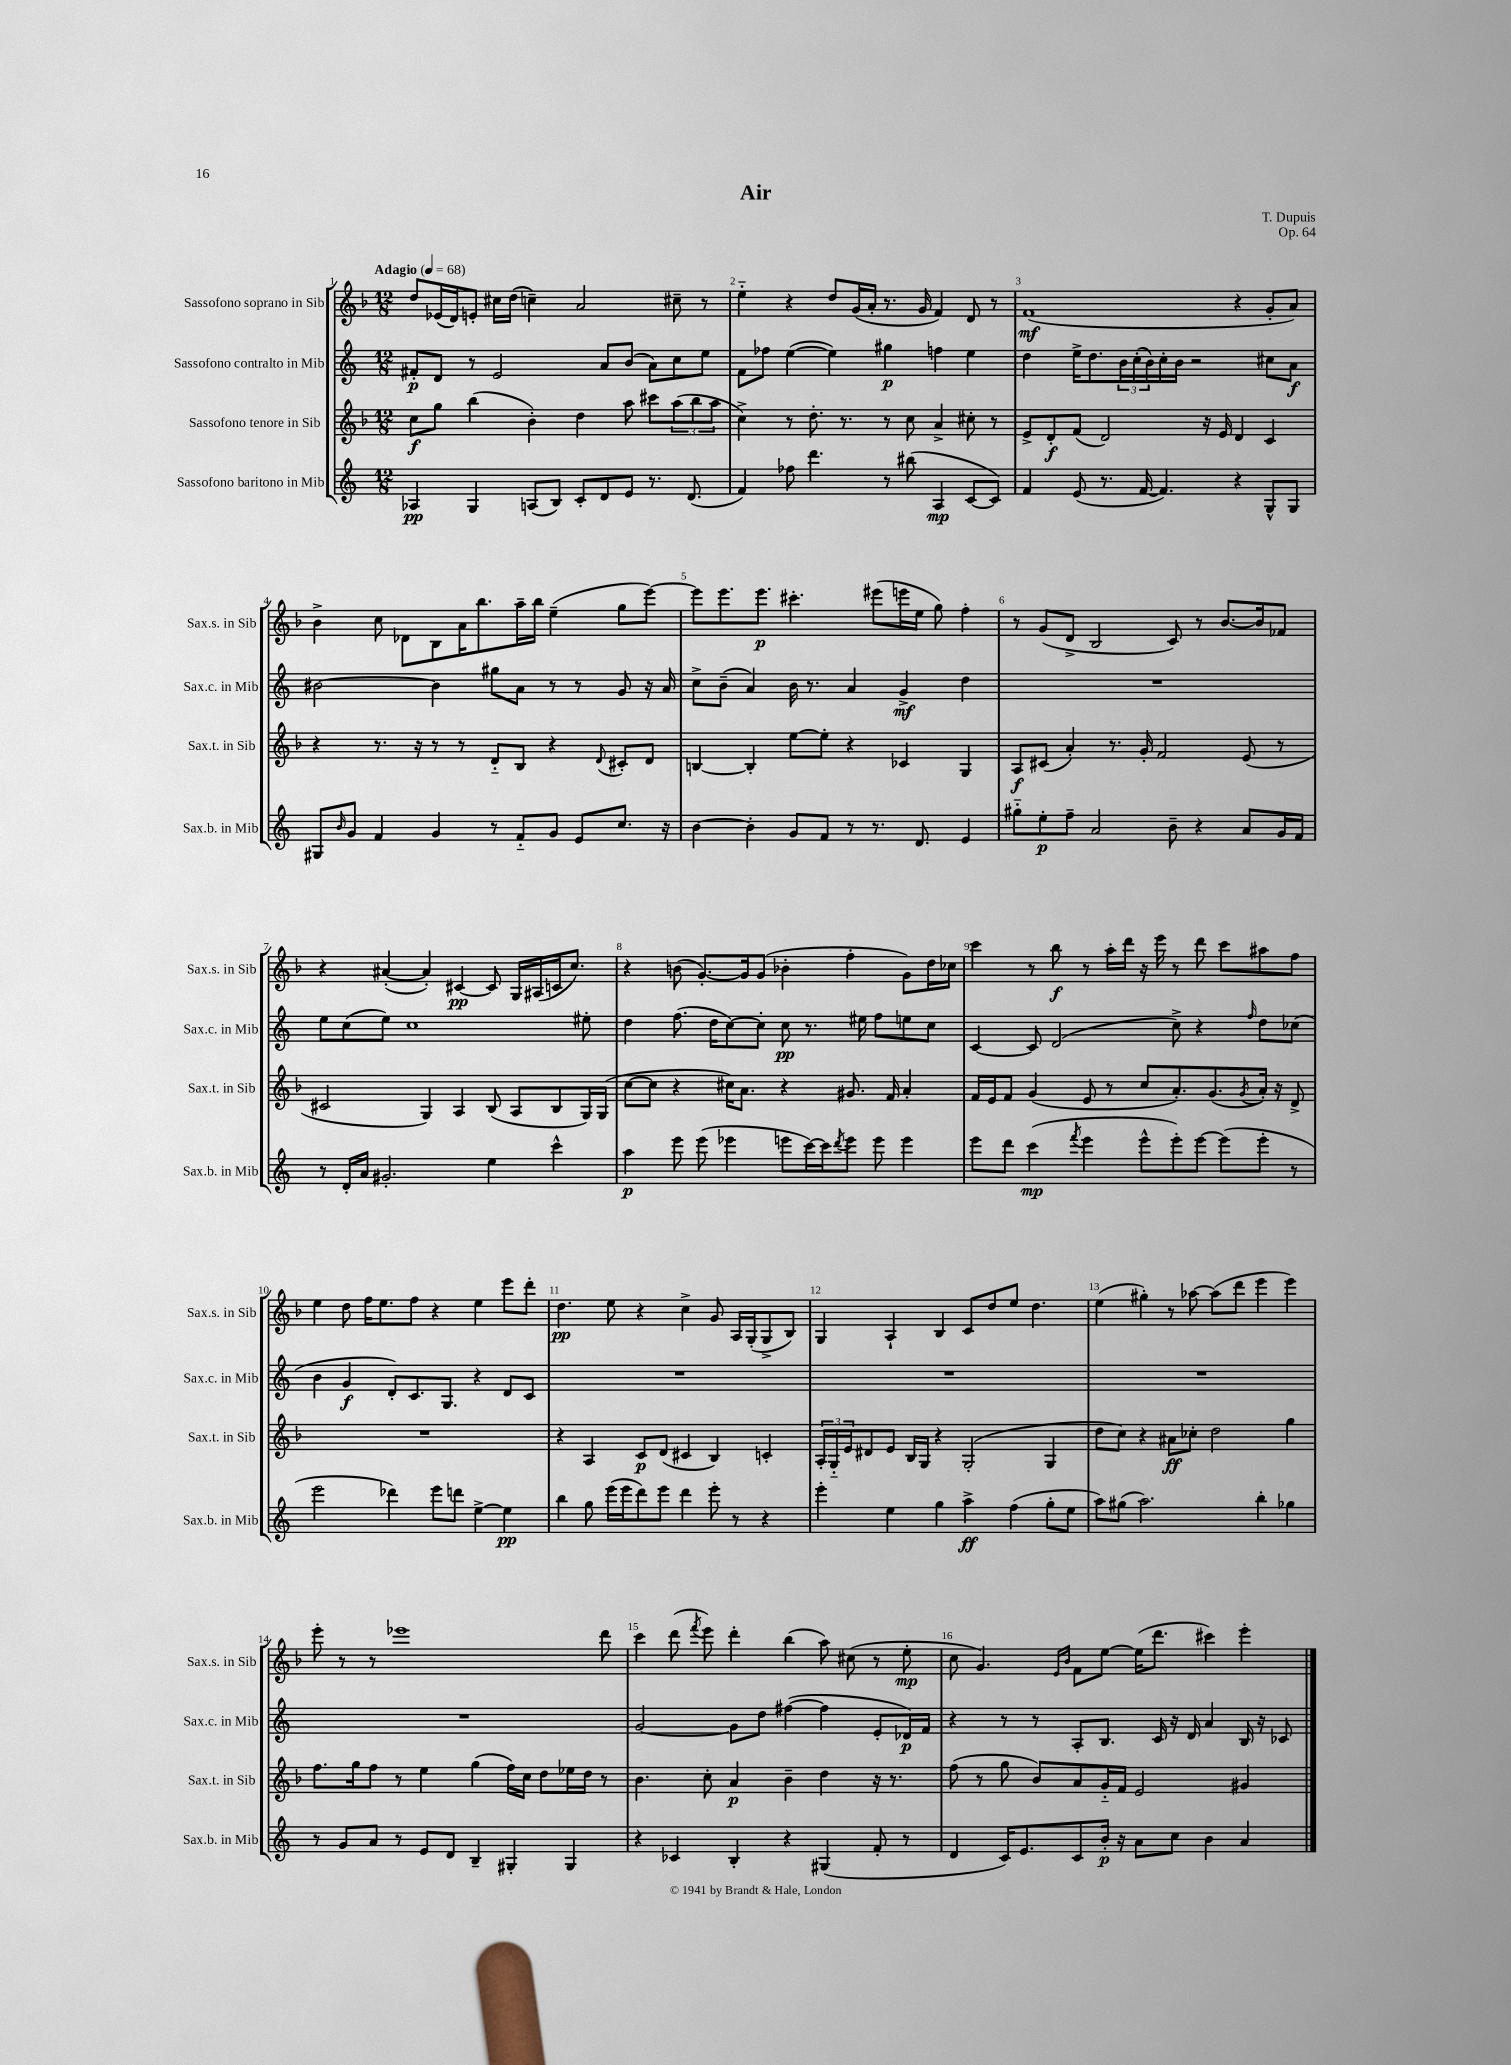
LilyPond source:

\header { title = "Air" composer = "T. Dupuis" opus = "Op. 64" }
<<
\new StaffGroup <<
\new Staff = "s0" \with { instrumentName = "Sassofono soprano in Sib" shortInstrumentName = "Sax.s. in Sib" } {
    \clef treble \key f \major \numericTimeSignature \time 12/8 \tempo "Adagio" 4 = 68
    d''8 ees'16( d'16) e'8-. cis''16 d''16( c''4--) a'2 cis''8-- r8 |
    e''4-_ r4 d''8 g'16( a'16-. r8. g'16 f'4) d'8 r8 |
    f'1\mf( r4 g'8-. a'8) |
    bes'4-> c''8 des'8 bes8 a'16 bes''8. a''16-- bes''16 e''4--( g''8 e'''8~) |
    e'''8 e'''8. e'''8.\p cis'''4.-. eis'''8( e'''16 e''16 g''8) f''4-. |
    r8 g'8( d'8-> bes2 c'8) r8 bes'8.~ bes'16 fes'8 |
    r4 ais'4~-.( ais'4-.) cis'4~\pp cis'8 g16 ais16( c'16 c''8.) |
    r4 b'8( g'8.~-.) g'16 g'8( bes'4-. f''4-. g'8) d''16 ces''16 |
    c'''4 r8 bes''8\f r8 a''16-. d'''16 r16 e'''16 r8 d'''8 c'''8 ais''8 f''8 |
    e''4 d''8 f''16 e''8. f''8 r4 e''4 e'''8 d'''8-. |
    d''4.\pp e''8 r4 c''4-> g'8 a16 g16-.( g8-> bes8) |
    g4 a4-! bes4 c'8 d''8 e''8 d''4. |
    e''4( gis''4-.) r8 aes''8~ aes''8( d'''8 e'''4 e'''4) |
    e'''8-. r8 r8 ees'''1 d'''8 |
    c'''4 d'''8( \acciaccatura { f'''8 } e'''8) d'''4-. bes''4( a''8) cis''8( r8 e''8-.\mp |
    c''8 g'4.) \grace { e'16 bes'16 } f'8 e''8~ e''16( d'''8. cis'''4) e'''4-. \bar "|." |
}
\new Staff = "s1" \with { instrumentName = "Sassofono contralto in Mib" shortInstrumentName = "Sax.c. in Mib" } {
    \clef treble \key c \major \numericTimeSignature \time 12/8
    fis'8-.\p d'8 r8 e'2 a'8 b'8( a'8) c''8 e''8 |
    f'8 fes''8 e''4~( e''4) gis''4\p f''4 e''4 |
    d''4 e''16-> d''8. \tuplet 3/2 { b'16 c''16-.( b'16) } c''16-. b'16 r2 cis''8 a'8\f |
    bis'2~ bis'4 gis''8 a'8 r8 r8 g'8 r16 a'16 |
    c''8-> b'8--( a'4) b'16 r8. a'4 g'4->\mf d''4 |
    R1. |
    e''8 c''8( e''8) c''1 eis''8-. |
    d''4 f''8.( d''16 c''8~) c''8-. c''8\pp r8. eis''16 f''8 e''8 c''8 |
    c'4~ c'8 d'2( c''8->) r4 \grace { f''16 } d''8 ces''8( |
    b'4 g'4\f d'8-.) c'8. g8. r4 d'8 c'8 |
    R1. |
    R1. |
    R1. |
    R1. |
    g'2~ g'8 d''8 fis''4~( fis''4 e'8-. des'16\p) f'16 |
    r4 r8 r8 a8-. b8. c'16 r16 d'16 a'4 b16 r16 ces'8 \bar "|." |
}
\new Staff = "s2" \with { instrumentName = "Sassofono tenore in Sib" shortInstrumentName = "Sax.t. in Sib" } {
    \clef treble \key f \major \numericTimeSignature \time 12/8
    c''8\f g''8 bes''4( bes'4-.) d''4 a''8 cis'''8 \tuplet 3/2 { a''8( bes''8 a''8 } |
    c''4->) r8 d''8.-. r8. r8 c''8 a'4-> cis''8-. r8 |
    e'8-> d'8-.\f f'8( d'2) r16 e'16 d'4 c'4 |
    r4 r8. r16 r8 r8 d'8-_ bes8 r4 \appoggiatura { d'8 } cis'8-. d'8 |
    b4~ b4-. e''8~ e''8-. r4 ces'4 g4 |
    a8\f cis'8( a'4-.) r8. g'16-. f'2 e'8( r8 |
    cis'2 g4) a4 bes8( a8 bes8 g16) g16( |
    c''8~ c''8 r4 cis''16) a'8. r4 gis'8. f'16 a'4-. |
    f'16 e'16 f'8 g'4( e'8 r8 c''8 a'8.-.) g'8.( \acciaccatura { g'8 } a'16-.) r16 d'8-> |
    R1. |
    r4 a4 c'8\p d'8( cis'4 bes4) c'4-. |
    \tuplet 3/2 { a16-. g16-_ e'16 } dis'8 e'8 bes16 g16 r4 g2-.( g4 |
    d''8 c''8) r4 ais'8\ff ces''8-. d''2 g''4 |
    f''8. g''16 f''8 r8 e''4 g''4( f''16) c''16 d''8 ees''16 d''16 r8 |
    bes'4. c''8-. a'4\p bes'4-- d''4 r16 r8. |
    f''8( r8 g''8 bes'8) a'8 g'16-_ f'16 e'2 gis'4 \bar "|." |
}
\new Staff = "s3" \with { instrumentName = "Sassofono baritono in Mib" shortInstrumentName = "Sax.b. in Mib" } {
    \clef treble \key c \major \numericTimeSignature \time 12/8
    aes4\pp g4 a8( b8) c'8-. d'8 e'8 r8. d'8.( |
    f'4) fes''8 d'''4. r8 bis''8( a4\mp c'8~ c'8) |
    f'4 e'8( r8. f'16~ f'4.) r4 g8-^ g8 |
    gis8 \grace { b'16 } g'8 f'4 g'4 r8 f'8-_ g'8 e'8 c''8. r16 |
    b'4~ b'4-. g'8 f'8 r8 r8. d'8. e'4 |
    gis''8-_ e''8-.\p f''8-- a'2 b'8-- r4 a'8 g'16 f'16 |
    r8 d'16-. a'16 gis'2.-. e''4 c'''4-^ |
    a''4\p e'''8 e'''8( ees'''4 e'''8 c'''16~) c'''16 \acciaccatura { d'''8 } e'''8 e'''8 e'''4 |
    e'''8 d'''8 c'''4\mp( \acciaccatura { f'''8 } e'''4 e'''8-^ e'''8-.) e'''8~ e'''8( e'''8-. r8 |
    e'''2 des'''4) e'''8 d'''8 e''4~-> e''4\pp |
    b''4 g''8 e'''16( e'''16 d'''8) e'''8 d'''4 e'''8-. r8 r4 |
    e'''4-. e''4 g''4 a''4->\ff f''4( g''8-. e''8 |
    a''8) gis''8( a''2.) b''4-. ges''4 |
    r8 g'8 a'8 r8 e'8 d'8 b4-- gis4-. gis4 |
    r4 ces'4 b4-. r4 gis4( f'8-. r8 |
    d'4 c'16) e'8. c'8 b'16-.\p r16 a'8 c''8 b'4 a'4 \bar "|." |
}
>>
>>
\layout { \context { \Score \override BarNumber.break-visibility = ##(#f #t #t) barNumberVisibility = #all-bar-numbers-visible } }
